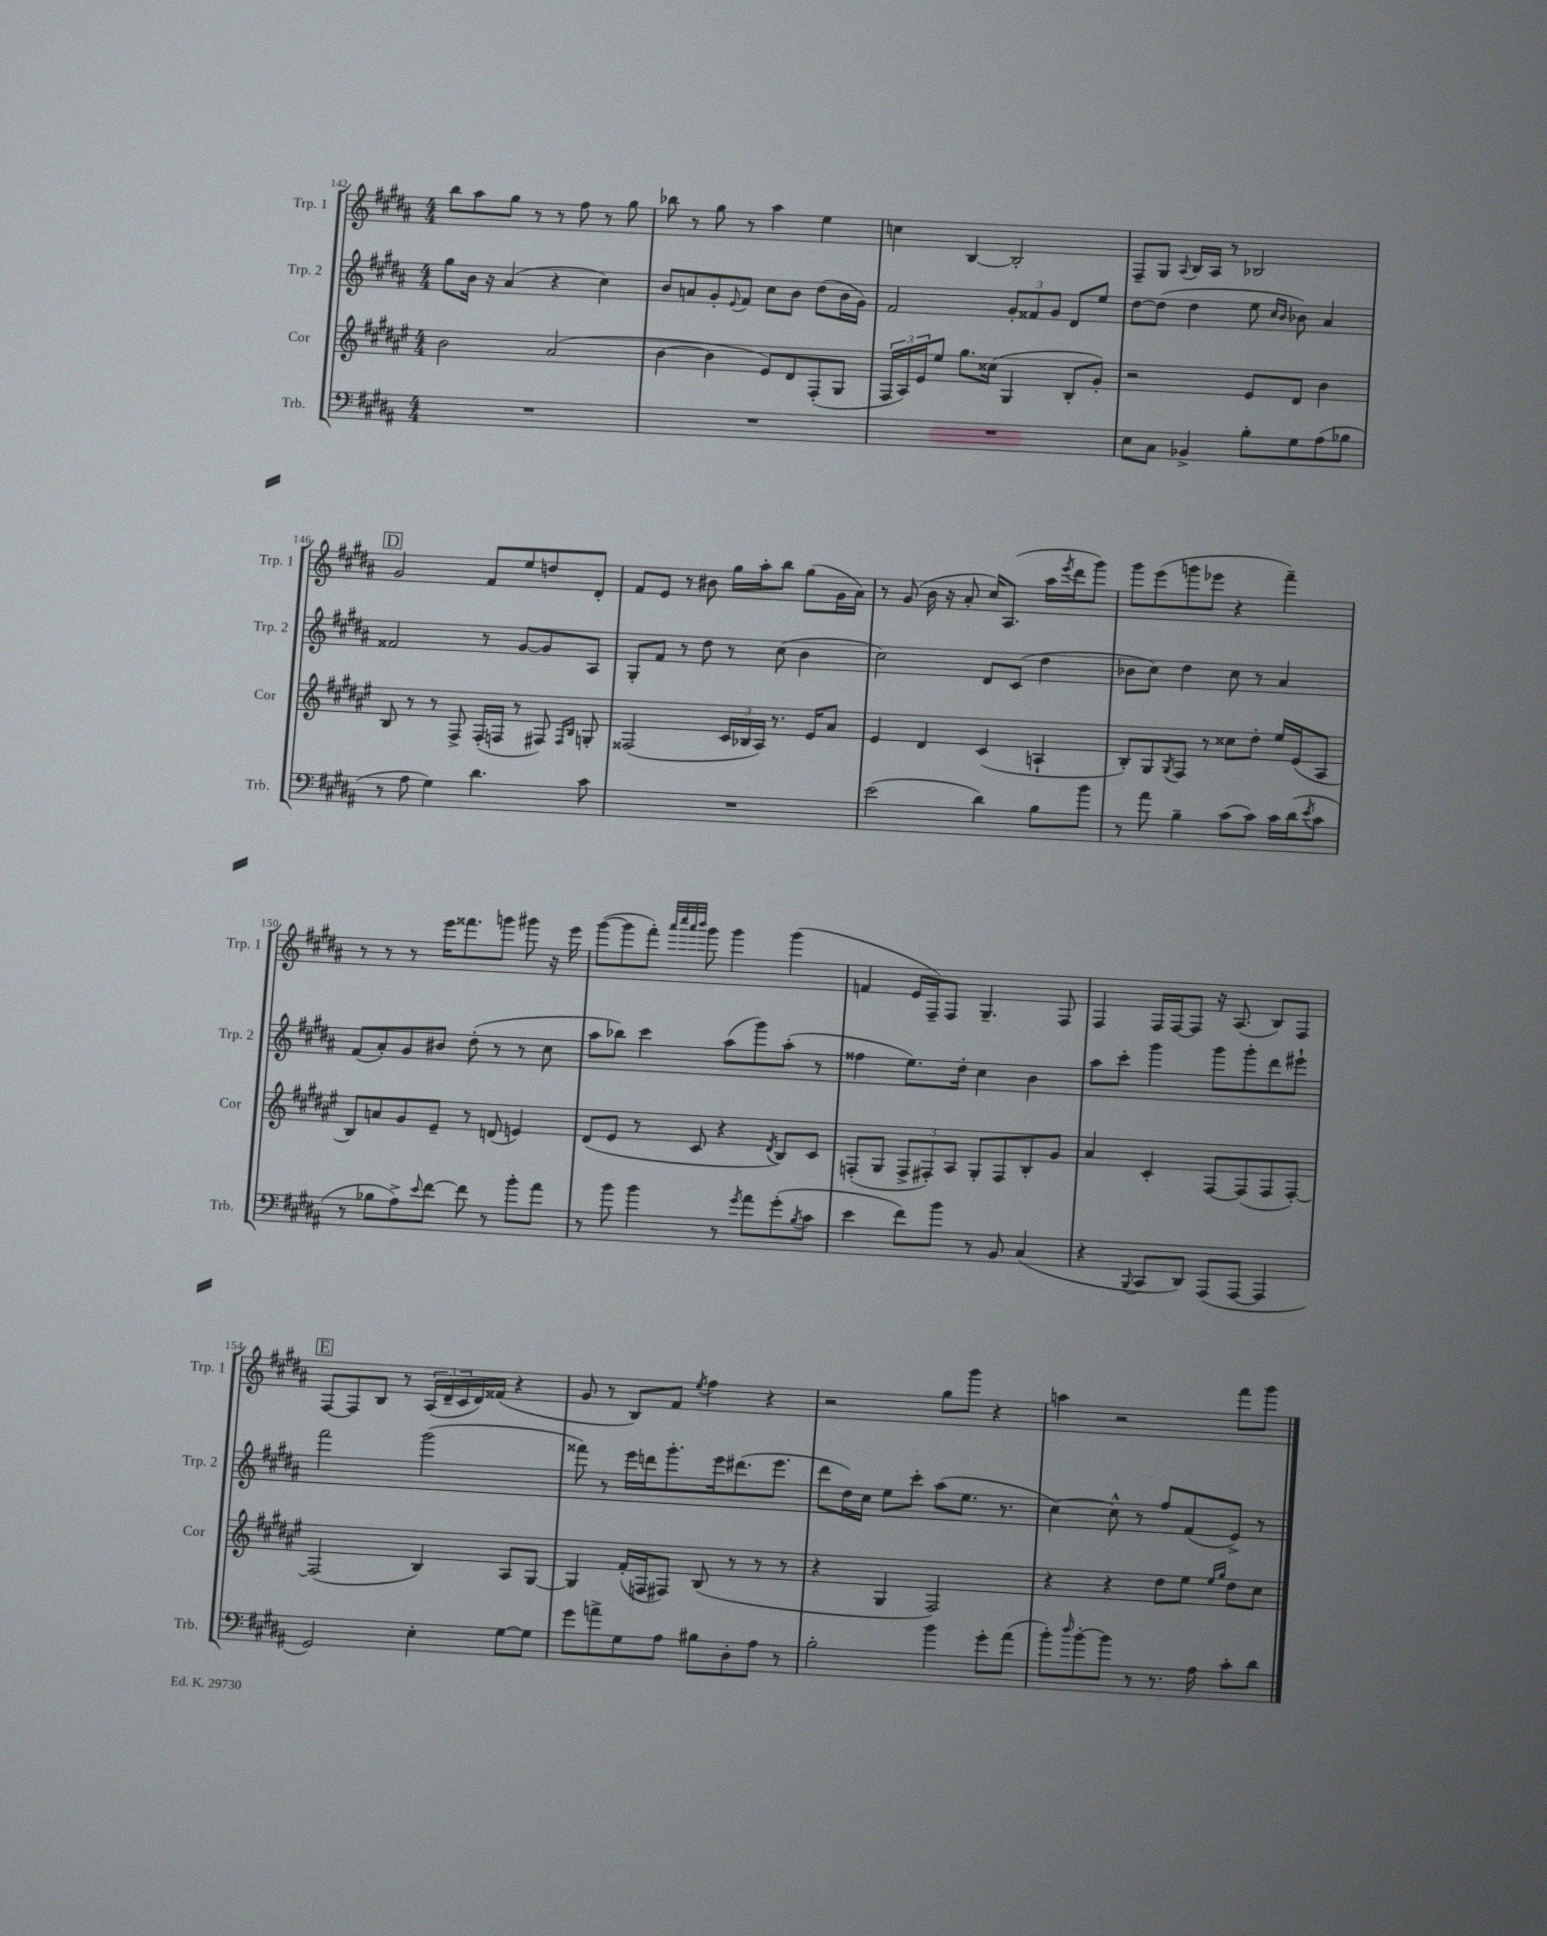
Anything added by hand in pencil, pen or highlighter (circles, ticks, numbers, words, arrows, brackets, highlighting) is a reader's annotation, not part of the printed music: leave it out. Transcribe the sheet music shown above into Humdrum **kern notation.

**kern	**kern	**kern	**kern
*staff4	*staff3	*staff2	*staff1
*clefF4	*clefG2	*clefG2	*clefG2
*k[f#c#g#d#a#]	*k[f#c#g#d#a#e#]	*k[f#c#g#d#a#]	*k[f#c#g#d#a#]
*M4/4	*M4/4	*M4/4	*M4/4
1r	2b\	8gg#\L	8bb\L
.	.	16b\Jk	8aa#\
.	.	16r	.
.	.	(4a#/	8gg#\J
.	.	.	8r
.	(2a#/	4r	8r
.	.	.	8ff#\
.	.	4cc#\)	8r
.	.	.	8gg#\
=	=	=	=
1r	[4b\	8b/L	8bb-\
.	.	8a/	8r
.	4b\]	8g#'/	8gg#\
.	.	8qqe/	.
.	.	8f#/J	8r
.	8e#/L)	8cc#\L	4aa#\
.	8d#/	8b\J	.
.	(8F#'/	(8dd#\L	4ee\
.	8G#/J	16b\L	.
.	.	16g#\JJ)	.
=	=	=	=
1r	24F#/LL	2f#/	4cc\
.	24A#/)	.	.
.	24e#/J	.	.
.	8ee#/J	.	.
.	8.gg#\L	.	[4B/
.	(16cc##\Jk	.	.
.	4G#/	12g#'/L	2B'/]
.	.	12f##/	.
.	.	12g#/J	.
.	8B'/L	8d#/L	.
.	8g#'/J)	8ee/J	.
=	=	=	=
8E\L	2r	[8dd#\L	8F#~/L
8C#\J	.	(8dd#\]J	8G#/J
.	.	.	8qqA#/
4BB-^/	.	4dd#\	16B/LL
.	.	.	16A#/JJ
.	.	.	8r
8B'\L	8e#/L	8ee\	2B-/
.	.	16qqcc#/LL	.
.	.	16qqb/JJ	.
8G#\	8d#/J	8b-\)	.
(8A#\	4b\	4a#/	.
8B-\J	.	.	.
=	=	=	=
8r	8B/	2f##/	2g#/
8A#\	8r	.	.
4G#\)	8r	.	.
.	8F#^/	.	.
4.d#\	(16F#'/LL	8r	8f#/L
.	16F/JJ	.	.
.	8r	[8g#/L	8ee/
.	8F#/)	8g#/]	8dd/
.	16qqF#/LL	.	.
.	16qqB/JJ	.	.
8c#\	8G'/	8A#/J	8d#'/J
=	=	=	=
1r	(2F##/	8G#'/L	8f#/L
.	.	8f#/J	8e/J
.	.	8r	8r
.	.	8dd#\	8b#\
.	24c#/LL	8r	16gg#\LL
.	24B-/	.	.
.	.	.	16aa#'\J
.	24A#/JJ)	.	.
.	8.r	(8cc#\	8bb\J
.	.	4b\	(8gg#\L
.	16e#/LK	.	.
.	8a#/J	.	16g#\L
.	.	.	16a#\JJ)
=	=	=	=
(2e\	4e#/	2cc#\)	8r
.	.	.	(8g#/
.	4d#/	.	16b\
.	.	.	16r
.	.	.	8a#'/
4d#\)	(4c#/	8d#/L	16cc#/LK)
.	.	.	(8.A#/J
.	.	(8c#/J	.
8B\L	4A`/	4dd#\	16aa#\LL
.	.	.	8qeee/
.	.	.	16ddd#\J
8b\J	.	.	8ggg#\J)
=	=	=	=
8r	8B'/L)	8b-\L	8ggg#\L
8a#\	8G#/	8cc#\J)	(8eee\
.	8qG#/	.	.
4B~\	8F#/J	4dd#\	8ggg\
.	8r	.	8eee-\J
(8c#\L	8cc##\L	8cc#\	4r
8c#\J)	8dd#'\J	8r	.
16c#\LL	16ee#/LL	4a#/	4fff#~\)
(16d#\J	(16e#/J	.	.
8qe/	.	.	.
8c#\J	8A#/J	.	.
=	=	=	=
8r	8B/L)	(8f#/L	8r
8B-\L	8a/	8a#'/)	8r
8A#^\)	8g#/	8g#/	8r
8qqe/	.	.	.
[8f#\J	8e#~/J	8b#/J	16eee\LK
.	.	.	8.fff##\
8f#\]	8r	(8dd#'\	.
8r	(8d/	8r	8ggg\J
8b'\L	4e/)	8r	8ggg#\
8a#\J	.	8cc#\	16r
.	.	.	16eee\
=	=	=	=
8r	(8d#/L	8aa#\L	([8ggg#\L
8b\	8e#/J	8bb-\J)	8ggg#\]
4b\	8r	4ccc#\	8fff#'\J)
.	.	.	32qqaaa#/LLL
.	.	.	32qqcccc#/
.	.	.	32qqaaa#/
.	.	.	32qqbbb/JJJ
.	8c#/	.	8ggg#\
8r	4r	(8aa#\L	4ggg#\
8qg#/	.	.	.
8a#\L	.	8ggg#\)	.
.	8qd#/	.	.
(8g#'\	8B/L)	(8aa#'\J	(4ggg#\
8qB/	.	.	.
8c#\J	8c#/J	8r	.
=	=	=	=
4e\	(8F'/L	4ff##\	4f/
.	8G#/J	.	.
8f#\L)	12F^/L	8.ee\L)	16e/LL
.	.	.	16F#~/J)
.	12F#'/)	.	.
8b\J	.	.	8F#/J
.	12A#/J	.	.
.	.	16dd#'\Jk	.
8r	8G#'/L	4cc#\	4.G#~/
8BB/	8F#/	.	.
(4C#/	8B'/	4b\	.
.	8g#/J	.	8F#/
=	=	=	=
4r	4a#/	8aa#\L	4F#/
.	.	8ccc#'\J	.
8qqBBB/	.	.	.
8CC#/L	4c#'/	4ggg#\	16F#/LL
.	.	.	[16F#/J
8DD#/J)	.	.	8F#/]J
(8AAA#/L	[8F#/L	8ggg#\L	16r
.	.	.	(8.A#/
[8AAA#/J	(8F#/]	8ggg#'\	.
4AAA#/]	8F#/	8ddd#\	8B/L)
.	[8F#'/J)	8eee#`\J	8F#/J
=	=	=	=
2GG#/)	(2F#/]	2fff#\	[8F#/L
.	.	.	8F#/]
.	.	.	8B/J
.	.	.	8r
4E'\	4B/)	(2ggg#\	(24A#/LL
.	.	.	24d#~/
.	.	.	24c#/
.	.	.	16d#/)
.	.	.	(16f##/JJ
[8G#\L	8A#/L	.	4r
8G#\]J	[8G#/J	.	.
=	=	=	=
8g#\L	4G#/]	8fff##\)	8g#/
8a^\	.	8r	8r
8G#\	(16f#'/LL	16eee\LL	8B/L)
.	16F/J	16ddd\J	.
8A#\J	8F#/J)	8.ggg#'\	8f#/J
.	.	.	8qee/
8B#\L	(8B/	.	4ff#\
.	.	16eee\k	.
8D#'\	8r	(8.ddd#\	.
8A#\J	8r	.	4r
.	.	8.eee\J	.
8r	8r	.	.
=	=	=	=
2B'\	4r	8ddd#\L	2r
.	.	16dd#\L)	.
.	.	16cc#\JJ	.
.	4G#/	8ee\L	.
.	.	8ccc#'\J	.
4b\	2F#/)	(8aa#\L	8gg#\L
.	.	8.ee\J	8ggg#\J
8g#'\L	.	.	4r
.	.	8.r	.
(8a#\J	.	.	.
=	=	=	=
8b'\L)	4r	[4cc#\)	4aa\
16qqdd#/	.	.	.
[8b'\	.	.	.
8b\]J	4r	8cc#^^\]	2r
8r	.	8r	.
8.r	8dd#\L	8ff#/L	.
.	8ee#\J	(8f#/	.
16A#\	.	.	.
.	16qqee#/LL	.	.
.	16qqgg#/JJ	.	.
8c#'\L	8dd#\L	8e^/J)	8fff#\L
8d#\J	8cc#\J	8r	8ggg#\J
==	==	==	==
*-	*-	*-	*-
